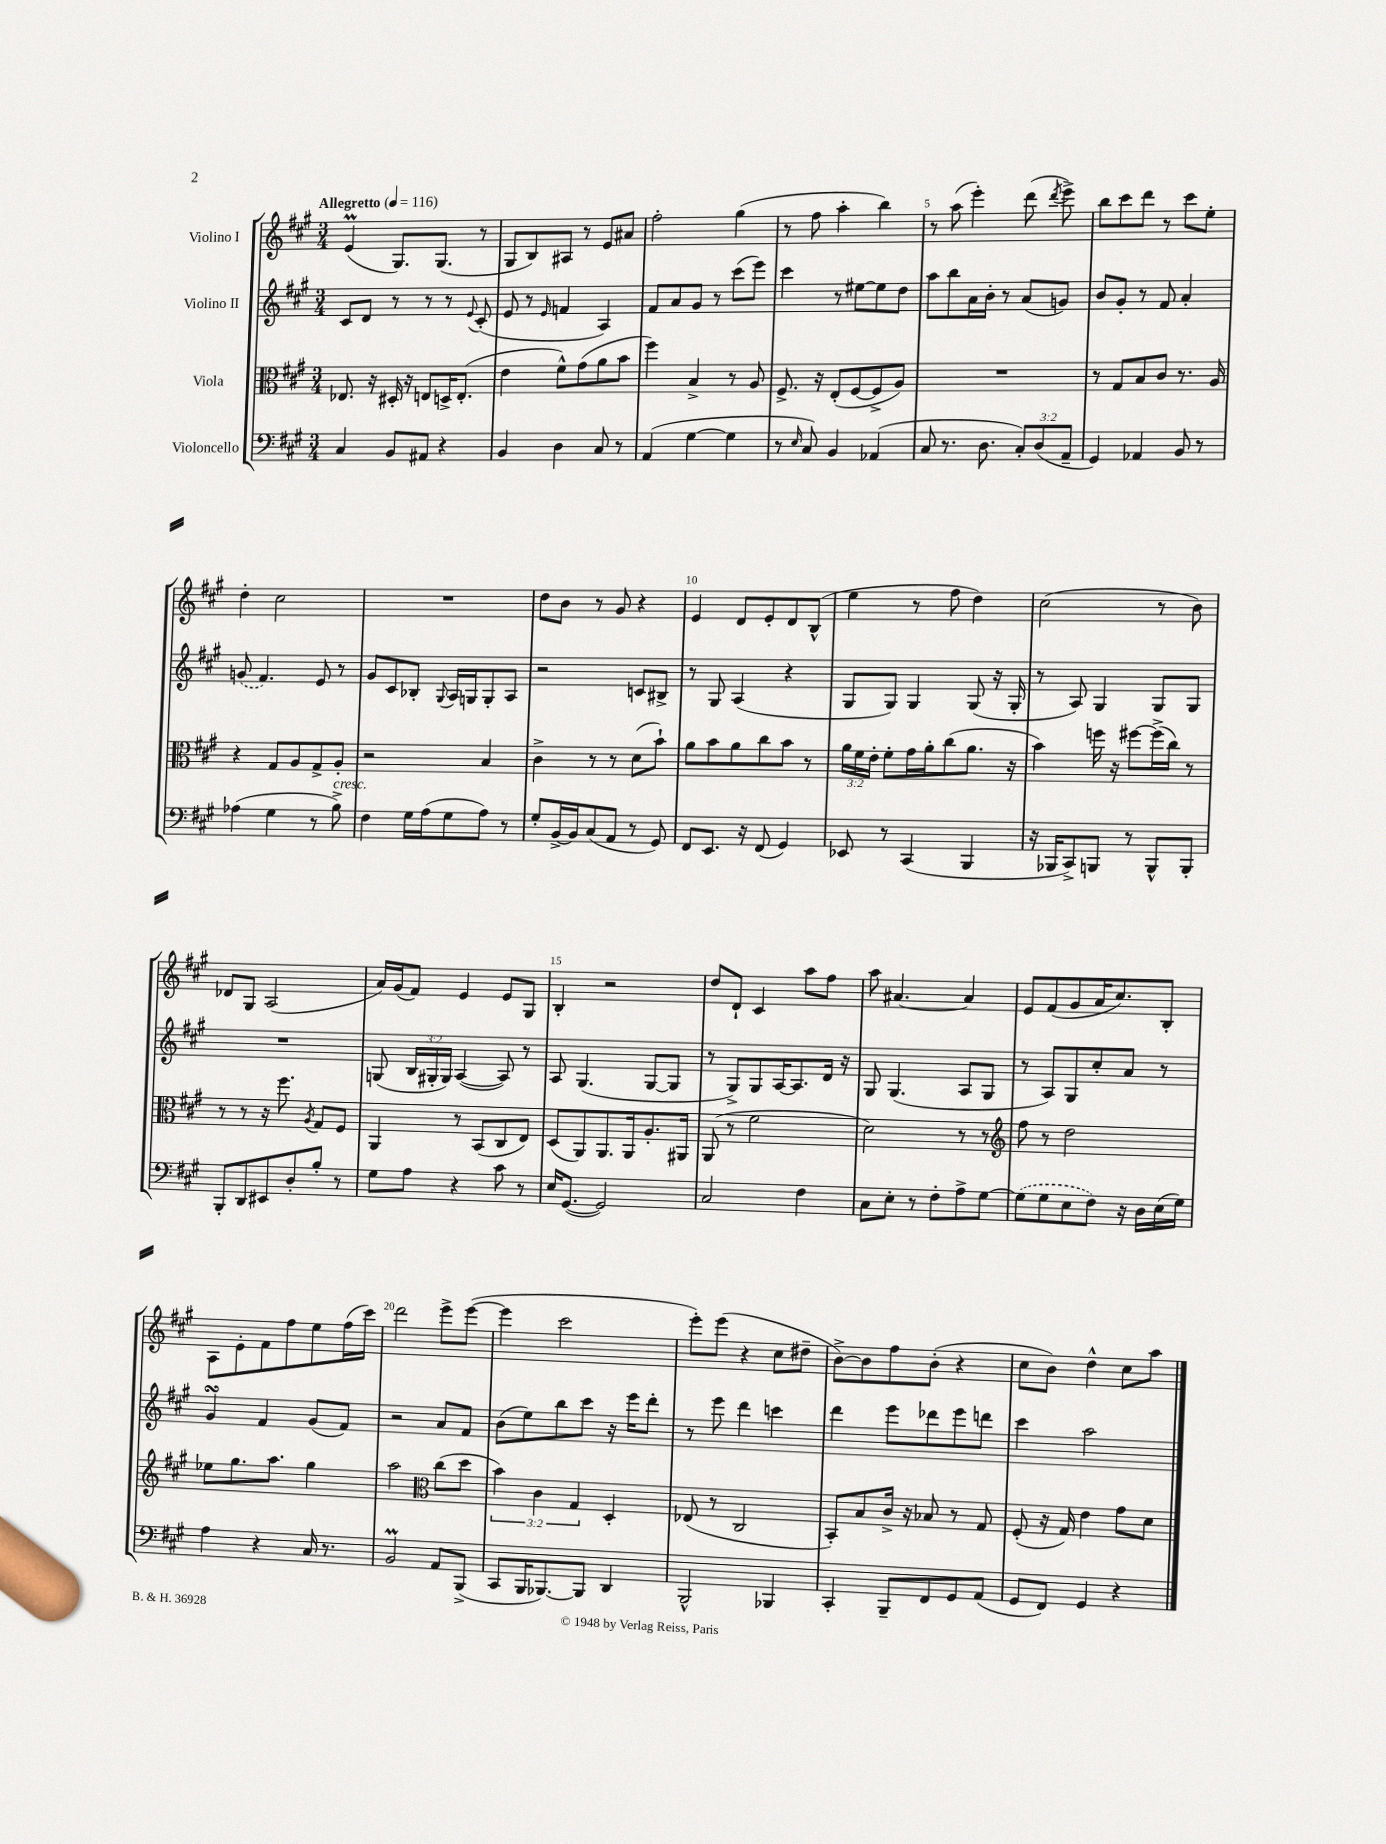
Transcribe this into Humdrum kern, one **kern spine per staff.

**kern	**kern	**kern	**kern
*staff4	*staff3	*staff2	*staff1
*clefF4	*clefC3	*clefG2	*clefG2
*k[f#c#g#]	*k[f#c#g#]	*k[f#c#g#]	*k[f#c#g#]
*M3/4	*M3/4	*M3/4	*M3/4
*MM116	*MM116	*MM116	*MM116
4C#	8.E-	8c#	(4e
.	.	8d	.
.	16r	.	.
8BB	16D#'	8r	8.G#)
.	16r	.	.
8AA#	8E	8r	.
.	.	.	(8.G#
4r	16D^	8r	.
.	(8.E'	.	.
.	.	8qqe	.
.	.	(8c#'	8r
=	=	=	=
4BB	4e	8e	8G#
.	.	8r	8B)
.	.	16qqe	.
4D	8f#^^)	4f	8A#
.	(8g#	.	8r
8C#	8a	4A)	8e
8r	8b	.	8a#
=	=	=	=
(4AA	4ff#)	8f#	2ff#'
.	.	8a	.
[4G#	4B^	8g#	.
.	.	8r	.
4G#]	8r	(8ccc#	(4gg#
.	8A	8eee)	.
=	=	=	=
8r	8.F#^	4ccc#	8r
16qqE	.	.	.
8C#)	.	.	8ff#
.	16r	.	.
4BB	(8E'	8r	4aa'
.	[8F#	[8ee#	.
(4AA-	8F#^]	8ee#]	4bb)
.	8A)	8dd	.
=	=	=	=
8C#	2.r	8aa	8r
8.r	.	8bb	(8aa
.	.	16a	4eee')
8.D	.	16b'	.
.	.	8r	.
12C#')	.	(8a	(8ddd
(12D	.	.	.
.	.	.	8qddd
.	.	8g)	8eee^)
12AA~	.	.	.
=	=	=	=
4GG#)	8r	8b	8bb
.	8G#	8g#'	8ccc#
4AA-	8B	8r	8ddd
.	8c#	8f#	8r
8BB	8.r	4a'	8ccc#
8r	.	.	8ee'
.	16A	.	.
=	=	=	=
(4A-	4r	(8g	4dd'
.	.	4.f#)	.
4G#	8G#	.	2cc#
.	8A	.	.
8r	8G#^	8e	.
8B^)	8A'	8r	.
=	=	=	=
4F#	2r	8g#	2.r
.	.	8c#	.
16G#	.	8B-'	.
(16A	.	.	.
.	.	8qqG#	.
8G#	.	16A	.
.	.	16G	.
8A)	4B	8G'	.
8r	.	8A	.
=	=	=	=
8G#'	4c#^	2r	8dd
[16BB^	.	.	8b
16BB]	.	.	.
(8C#	8r	.	8r
8AA	8r	.	8g#
8r	(8d	8c	4r
8GG#)	8b`)	8B#^	.
=	=	=	=
8FF#	8a	8r	4e
8.EE	8b	8G#	.
.	8a	(4A	8d
16r	.	.	.
(8FF#	8cc#	.	8e'
4GG#)	8b	4r	8d
.	8r	.	(8B^^
=	=	=	=
8EE-	24a	8G#	4ee
.	24f#	.	.
.	24e'	.	.
8r	8f#'	8G#)	.
(4CC#	16g#	4G#	8r
.	16a'	.	.
.	(8cc#	.	8ff#
4BBB	8.a	(8G#	4dd)
.	.	16r	.
.	16r	16G#'	.
=	=	=	=
16r	4b)	8r	(2cc#
16BBB-	.	.	.
8CC#^)	.	8A)	.
8BBB	16ff	4G#	.
.	16r	.	.
8r	[8ff#	.	.
8BBB^^	(16ff#^]	8G#	8r
.	16cc#)	.	.
8BBB'	8r	8G#	8b)
=	=	=	=
8BBB'	8r	2.r	8d-
8DD	8r	.	8G#
8EE#	16r	.	(2A
.	8.ff#	.	.
8D'	.	.	.
.	8qA	.	.
8B'	8G#	.	.
8r	8F#	.	.
=	=	=	=
8G#	4AA	(8G	16a)
.	.	.	(16g#
8A	.	24B	8f#)
.	.	24G#'	.
.	.	24G#)	.
4r	8r	([4A	4e
.	(8BB	.	.
8c#	8C#	8A])	8e
8r	8E)	8r	8G#
=	=	=	=
16E	(8D	8A	4B'
([8.GG#	.	.	.
.	8AA)	(4.G#	.
2GG#])	8.AA	.	2r
.	16AA	.	.
.	8.A'	[8G#	.
.	.	8G#]	.
.	16AA#	.	.
=	=	=	=
2C#	(8AA	8r	8dd
.	8r	8G#^)	8d`
.	2f#	8G#	4c#
.	.	[16A	.
.	.	8.A]	.
4F#	.	.	8aa
.	.	16d	8ff#
.	.	16r	.
=	=	=	=
8C#	2d)	8G#	8aa
8E'	.	(4.G#	[4.a#
8r	.	.	.
8F#'	.	.	.
8A^	8r	8A	4a#]
[8G#	8r	8G#	.
=	=	=	=
*	*clefG2	*	*
(8G#]	8ff#	8r	8e
8G#	8r	8A)	(8f#
8E	2dd	8G#	8g#
8F#)	.	8cc#'	16a
.	.	.	8.cc#)
16r	.	8a	.
16D	.	.	.
(16E	.	8r	8B'
16G#)	.	.	.
=	=	=	=
4A	8ee-	4g#	8A
.	8.gg#	.	8e'
4r	.	4f#	8f#
.	8.aa	.	.
.	.	.	8ff#
16C#	4gg#	(8g#	8ee
8.r	.	.	.
.	.	8f#)	(16ff#
.	.	.	16ccc#)
=	=	=	=
2BB	2aa	2r	2ddd
*	*clefC3	*	*
8AA	(8cc#	8a	8eee^
(8BBB^	8dd	8f#	([8eee
=	=	=	=
8CC#	6b)	(8b	4eee]
16BBB	.	8ee)	.
.	6c#	.	.
[8.BBB-)	.	.	.
.	.	8bb	2ccc#
.	6G#	.	.
8BBB-]	.	8ccc#	.
4DD	4D'	16r	.
.	.	16eee	.
.	.	8ddd'	.
=	=	=	=
2BBB^^	(8E-	8r	8eee')
.	8r	8eee	(8eee
.	2C#	4ddd	4r
4BBB-	.	4ccc	8cc#
.	.	.	8dd#~
=	=	=	=
4CC#'	8BB')	4ddd	[8b^)
.	8B	.	8b]
8BBB~	16c#^	8eee	8ff#
.	16r	.	.
8FF#	8B-	8ddd-	(8b'
8GG#	8r	8eee	4r
(8AA	8G#	8ddd	.
=	=	=	=
8GG#	(8F#'	4ccc#	8cc#
8FF#)	16r	.	8b)
.	16G#)	.	.
4GG#	4e	2aa	4dd^^
4r	8g#	.	8cc#
.	8d	.	8aa
==	==	==	==
*-	*-	*-	*-
